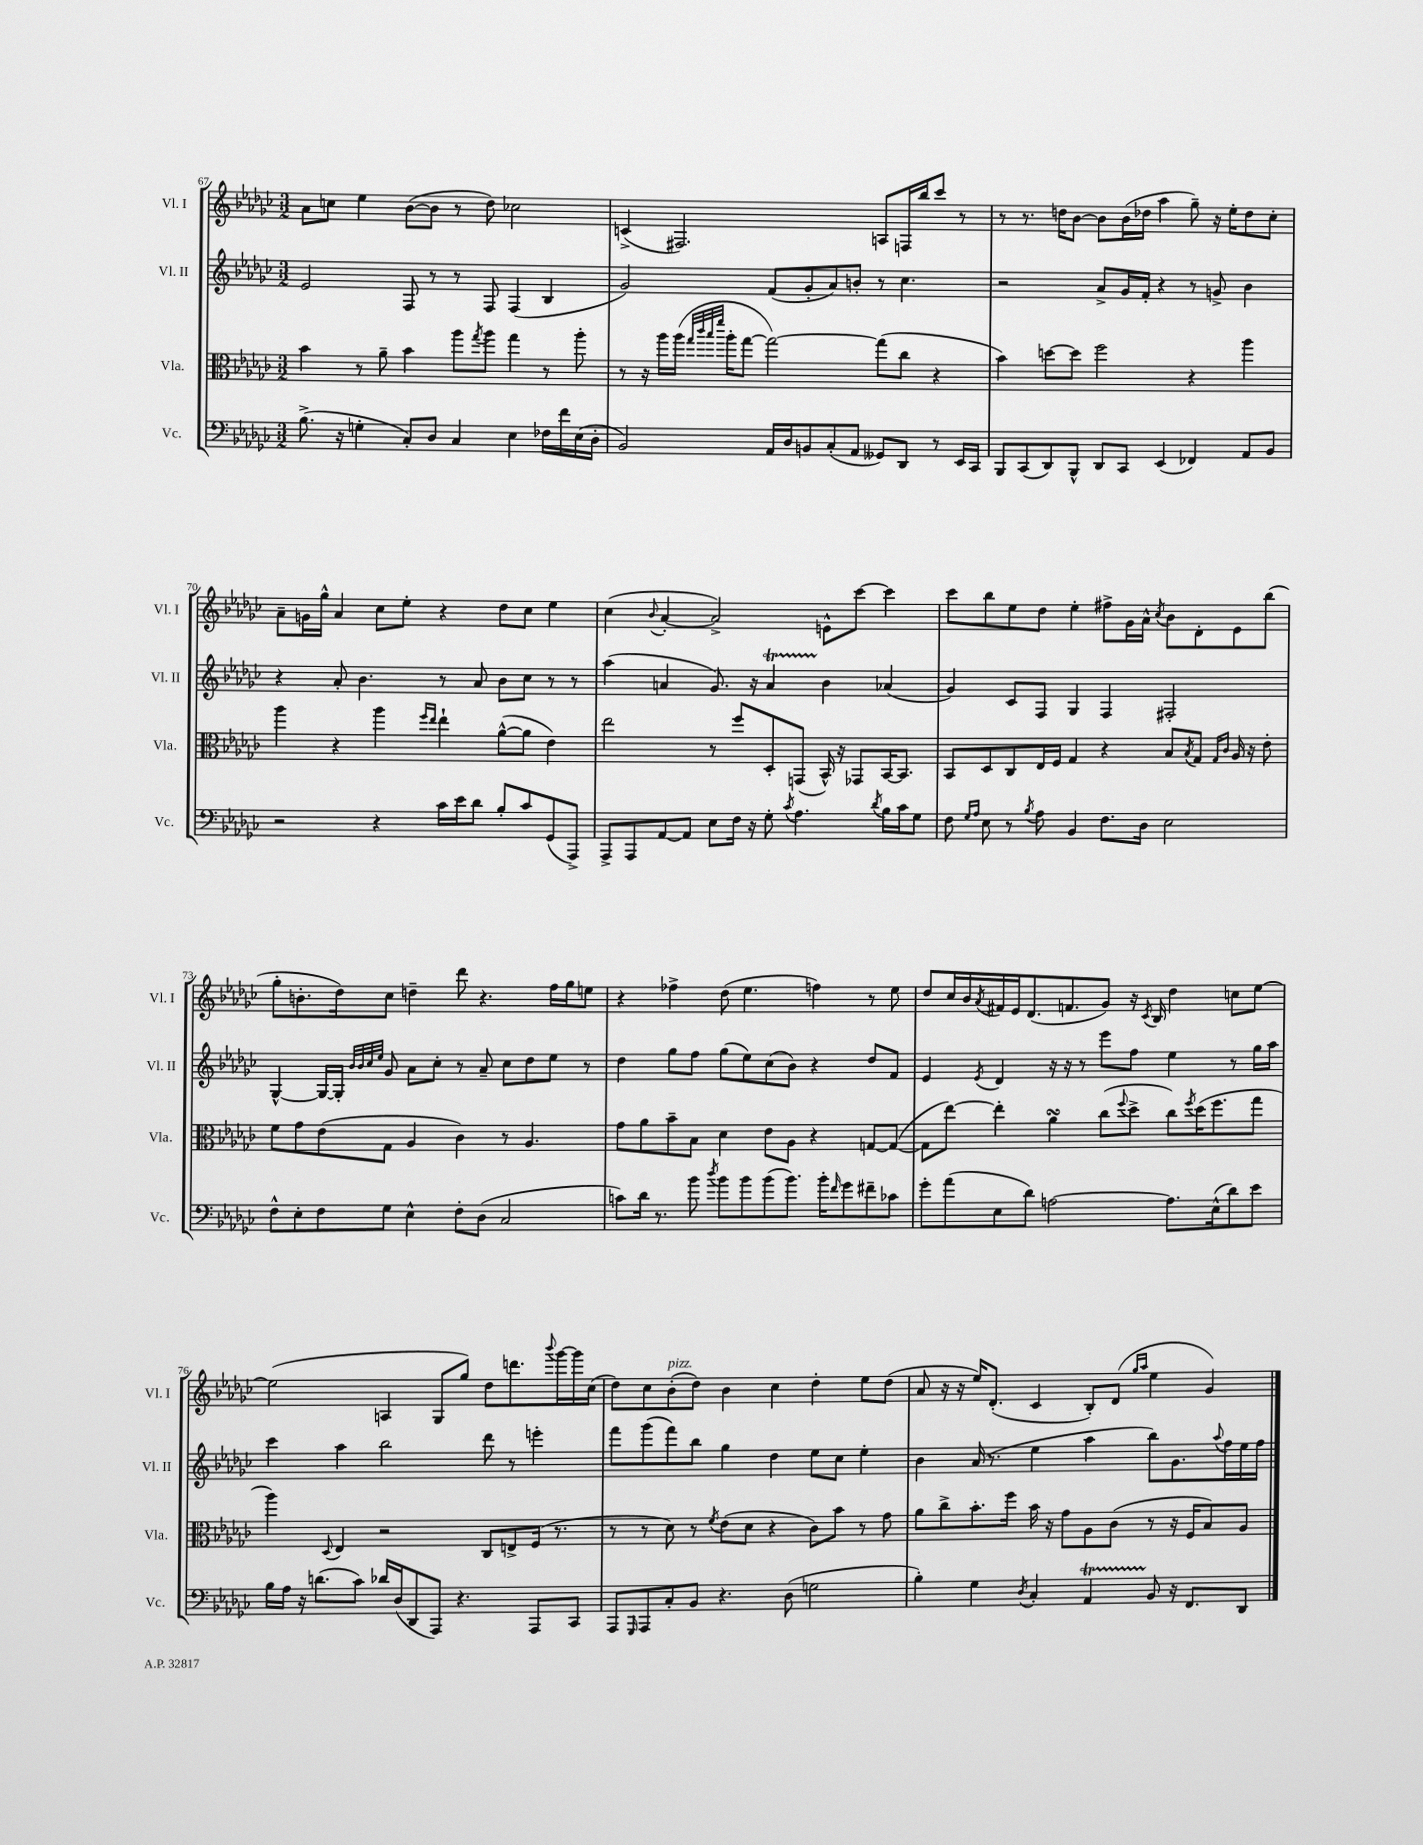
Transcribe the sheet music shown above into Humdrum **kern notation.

**kern	**kern	**kern	**kern
*part4	*part3	*part2	*part1
*staff4	*staff3	*staff2	*staff1
*I"Vc.	*I"Vla.	*I"Vl. II	*I"Vl. I
*I'Vc.	*I'Vla.	*I'Vl. II	*I'Vl. I
*clefF4	*clefC3	*clefG2	*clefG2
*k[b-e-a-d-g-c-]	*k[b-e-a-d-g-c-]	*k[b-e-a-d-g-c-]	*k[b-e-a-d-g-c-]
*M3/2	*M3/2	*M3/2	*M3/2
=67	=67	=67	=67
(8.B-^\	4b-\	2e-/	8a-\L
.	.	.	8ccn\J
16r	.	.	.
4Gn'\	8r	.	4ee-\
.	8a-~\	.	.
8C-'/L)	4b-\	8F/	([8b-\L
8D-/J	.	8r	8b-\J]
4C-/	8aa-\L	8r	8r
.	8qgg-/	.	.
.	8aa-\J	8F/	8dd-\)
4E-\	4gg-\	(4F/	2cc-X\
16F-X\LL	8r	4B-/	.
16f\	.	.	.
(16E-\	8aa-'\	.	.
16D-'\JJ	.	.	.
=68	=68	=68	=68
2BB-/)	8r	2g-/)	(4cn^/
.	16r	.	.
.	16aa-\LL	.	.
.	(16aa-\JJ	.	2.F#X/)
.	32qqgg-/LLL	.	.
.	32qqccc-/	.	.
.	32qqbb-/	.	.
.	32qqfff/JJJ	.	.
.	16aa-'\KL	.	.
.	[8gg-\J	.	.
16AA-/LL	2gg-\_)	(8f/L	.
16D-/J	.	.	.
8BBn/	.	8g-'/	.
(8C-'/	.	8a-/)	.
8AA-/J	.	8bn'/J	.
8GG--X/L)	(8gg-\L]	8r	8An/L
8DD-/J	8cc-\J	4.cc-\	16Fn/L
.	.	.	16bb-/J
8r	4r	.	8ccc-/J
16EE-/LL	.	.	8r
16CC-/JJ	.	.	.
=69	=69	=69	=69
8BBB-/L	4b-\)	2r	8r
(8CC-/	.	.	8.r
8DD-/)	[8ddn\L	.	.
.	.	.	16ddn\KL
8BBB-^^/J	8dd\J]	.	[8b-\J
8DD-/L	2ff\	8a-^/L	8b-\L]
8CC-/J	.	16g-/L	(16b-\L
.	.	16f'/JJ	16dd-X\JJ
(4EE-/	.	4r	4aa-\
4FF-X/)	4r	8r	8gg-~\)
.	.	8gn^/	16r
.	.	.	16ee-'\KL
8AA-/L	4aa-\	4b-\	8dd-\
8BB-/J	.	.	8cc-'\J
!!LO:LB:g=z
=70	=70	=70	=70
2r	4aa-\	4r	8a-~\L
.	.	.	16gn\L
.	.	.	16gg-^^\JJ
.	4r	8a-'/	4a-/
.	.	4.b-\	.
4r	4aa-\	.	8cc-\L
.	.	.	8ee-'\J
.	16qqff/LL	.	.
.	16qqee-/JJ	.	.
16c-\LL	4ee-`\	8r	4r
16e-\J	.	.	.
8d-\J	.	8a-/	.
8B-'/L	([8a-^^\L	8b-\L	8dd-\L
8c-/	8a-\J]	8cc-\J	8cc-\J
(8GG-/	4e-\)	8r	4ee-\
8AAA-^/J)	.	8r	.
=71	=71	=71	=71
8AAA-^/L	2ee-\	(4aa-\	(4cc-\
8AAA-/	.	.	.
.	.	.	8qqb-/
[8AA-/	.	4an/	[4a-'/
8AA-/J]	.	.	.
8E-\L	8r	8.g-/)	2a-^/])
16F\Jk	8ff/L	.	.
16r	.	16r	.
8G-'\	8D-'/	4at/	.
8qc-/	.	.	.
4.A-\	(8GGn/J	.	.
.	16BB-^^/)	4b-\	8en^^\L
.	16r	.	.
.	8GG-X/L	.	[8ccc-\J
8qd-/	.	.	.
16B-\LL	[16BB-/K	(4a-X/	4ccc-\]
16c-\J	8.BB-/J]	.	.
8G-\J	.	.	.
=72	=72	=72	=72
8F\	8BB-/L	4g-/)	8ccc-\L
16qqG-/LL	.	.	.
16qqA-/JJ	.	.	.
8E-\	8D-/	.	8bb-\
8r	8C-/	8c-/L	8ee-\
8qB-/	.	.	.
8A-\	16E-/L	8F/J	8dd-\J
.	16F/JJ	.	.
4BB-/	4G-/	4G-/	4ee-'\
8.F\L	4r	4F/	8ff#X^\L
.	.	.	16g-\L
16D-\Jk	.	.	16a-^^\JJ
.	.	.	8qcc-/
2E-\	8B-/L	2F#X'/	8b-\L
.	8qB-/	.	.
.	8G-/J	.	8d-'\
.	16qqG-/LL	.	.
.	16qqc-/JJ	.	.
.	16A-/	.	8e-\
.	16r	.	.
.	8e-'\	.	(8bb-\J
!!LO:LB:g=z
=73	=73	=73	=73
8F^^\L	8f\L	[4G-^^/	8gg-'\L
8E-'\	8g-\	.	8.bn'\
8F\	(8e-\	16G-/LL_	.
.	.	16G-'/JJ]	16dd-\k)
.	.	32qqb-/LLL	.
.	.	32qqb-/	.
.	.	32qqcc-/	.
.	.	32qqee-/JJJ	.
8G-\J	8G-\J	8g-/	8cc-\J
4E-^^\	4A-/	8a-\L	4ddn~\
.	.	8cc-'\J	.
8F'\L	4c-\)	8r	8ddd-\
(8D-\J	.	8a-~/	4.r
2C-/	8r	8cc-\L	.
.	4.A-/	8dd-\	.
.	.	8ee-\J	16ff\LL
.	.	.	16gg-\J
.	.	8r	8een\J
=74	=74	=74	=74
8cn\L)	8g-\L	4dd-\	4r
16d-\Jk	8a-\	.	.
8.r	.	.	.
.	8b-~\	8gg-\L	4ff-X^\
8b-\	8B-\J	8ff\J	.
8qdd-/	.	.	.
8b-\L	4d-\	(8gg-\L	(8dd-\
8b-\	.	8ee-\)	4.ee-\
(8b-\	8e-\L	(8cc-\	.
8.b-\J)	8A-\J	8b-\J)	.
.	4r	4r	4ffn\)
16b-'\KL	.	.	.
16qqf/	.	.	.
8g-\	.	.	.
8f#X~\	[8Gn/L	8dd-/L	8r
8c-X\J	(8G/J_	8f/J	8ee-\
=75	=75	=75	=75
8g-'\L	8G\L]	4e-/	8dd-/L
(8a-\	[8ee-\J)	.	16cc-/L
.	.	.	16b-/
.	.	8qe-/	8qa-/
8E-\	4ee-'\]	4d-/	16f#X/
.	.	.	16e-/J
8d-\J)	.	.	(8.d-/
[2An\	4a-sSSS\	16r	.
.	.	16r	8.fn/
.	.	8r	.
.	(8cc-\L	8eee-\L	8g-/J)
.	8qqff/	.	.
.	8dd-^\J	8ff\J	16r
.	.	.	8qc-/
.	.	.	16B-/
8.A\L]	8cc-\L)	4ee-\	4dd-\
.	8qff/	.	.
.	(16dd-\K	.	.
(16E-^^\k	8.ff\	.	.
8d-\)	.	8r	8ccn\L
8e-\J	8gg-\J	16gg-\LL	[8ee-\J
.	.	16aa-\JJ	.
!!LO:LB:g=z
=76	=76	=76	=76
16B-\LL	4aa-\)	4ccc-\	(2ee-\]
16A-\JJ	.	.	.
16r	.	.	.
(8.dn\L	.	.	.
.	8qqD-/	.	.
.	4E-/	4aa-\	.
8c-\J)	.	.	.
16d-X/LL	2r	2bb-\	4An/
(16D-/J	.	.	.
8DD-/	.	.	.
8AAA-/J)	.	.	8G-/L
4.r	.	.	8gg-/J)
.	8C-/L	8ddd-\	8dd-\L
.	8En^/	8r	8.dddn\
8AAA-/L	(16F/Jk	4eeen'\	.
.	.	.	8qqbbb-/
.	8.r	.	[16ggg-\L
8CC-/J	.	.	16ggg-\]
.	.	.	(16cc-\JJ
=77	=77	=77	=77
8AAA-/L	8r	8fff\L	8dd-\L)
16qqGGG-/	.	.	.
8AAA-/	8r	(8ggg-\	8cc-\
!	!	!	!LO:TX:a:i:t=pizz.
8C-'/	8d-\)	8fff\)	(8b-'\
8BB-/J	8r	8bb-\J	8dd-\J)
.	8qf/	.	.
4.r	(8e-\L	4gg-\	4b-\
.	8d-\J	.	.
.	4r	4dd-\	4cc-\
(8D-\	.	.	.
2Gn\	8c-\L)	8ee-\L	4dd-'\
.	8b-\J	8cc-\J	.
.	8r	4ee-'\	8ee-\L
.	8g-\	.	(8dd-\J
=78	=78	=78	=78
4B-'\)	8a-\L	4b-\	8a-/
.	8cc-^\	.	16r
.	.	.	16r
4G-\	8.b-'\	(16a-/	16ee-/KL)
.	.	8.r	(8.d-'/J
.	16ff\Jk	.	.
8qD-/	.	.	.
4C-'/	16b-\	4ee-\	4c-/
.	16r	.	.
.	8g-\L	.	.
4AA-T/	8A-\	4aa-\	8B-'/L)
.	(8c-\J	.	(8d-/J
.	.	.	16qqgg-/LL
.	.	.	16qqaa-/JJ
8BB-/	8r	8bb-\L)	4ee-\
16r	16r	8.g-\	.
8.FF/L	16F/KL	.	.
.	8B-/)	.	4g-/)
.	.	8qqaa-/	.
.	.	16ff\L	.
8DD-/J	8A-/J	16ee-\	.
.	.	16ff\JJ	.
==	==	==	==
*-	*-	*-	*-
